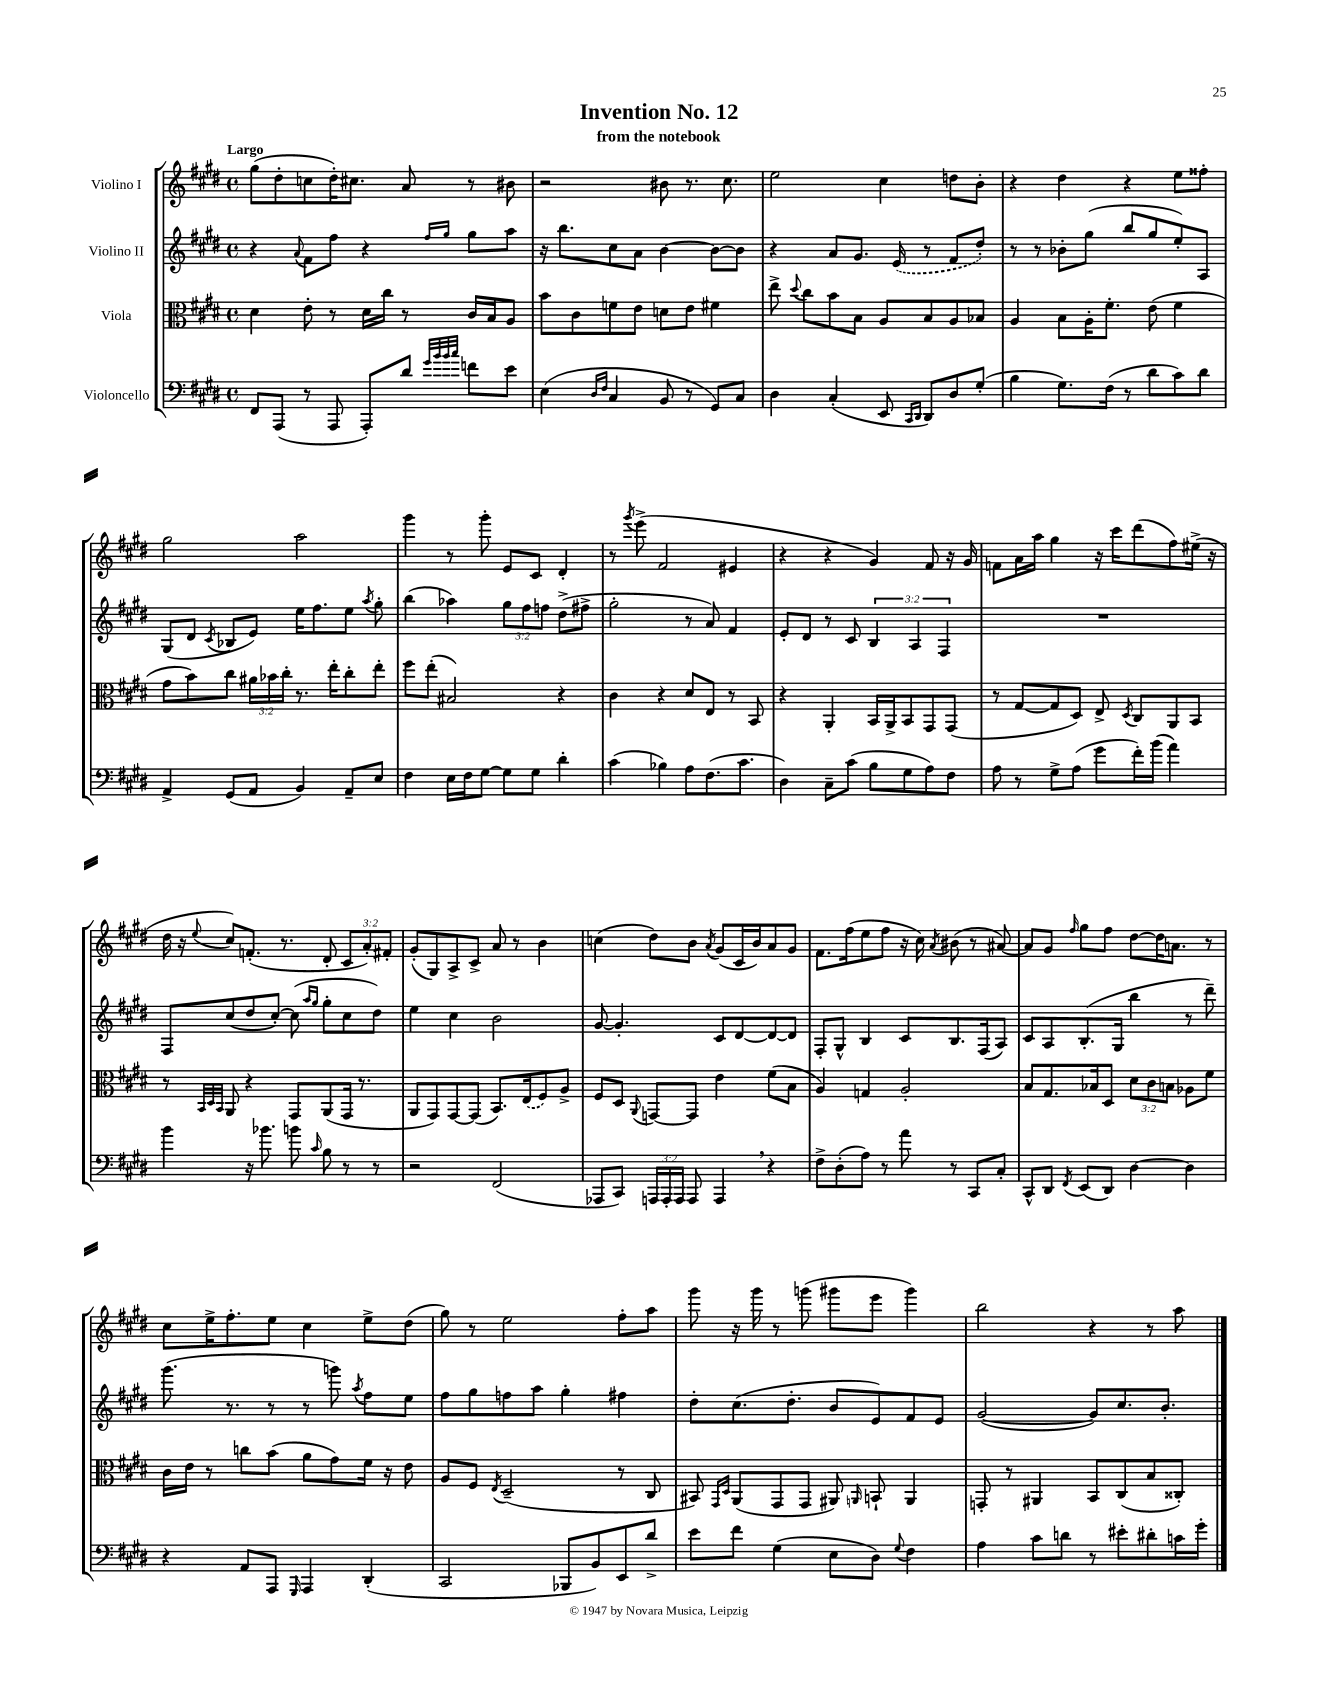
\header { title = "Invention No. 12" subtitle = "from the notebook" }
<<
\new StaffGroup <<
\new Staff = "s0" \with { instrumentName = "Violino I" } {
    \clef treble \key e \major \defaultTimeSignature \time 4/4 \override Staff.TupletNumber.text = #tuplet-number::calc-fraction-text \tempo "Largo"
    \autoBeamOff gis''8[( dis''8-. c''8 dis''16-.) cis''8.] a'8 r8 bis'8 |
    r2 bis'8 r8. cis''8. |
    e''2 cis''4 d''8[ b'8]-. |
    r4 dis''4 r4 e''8[ fisis''8]-. |
    gis''2 a''2 |
    gis'''4 r8 gis'''8-. e'8[ cis'8] dis'4-. |
    r8 \acciaccatura { gis'''8 } e'''8->( fis'2 eis'4 |
    r4 r4 gis'4) fis'8 r16 gis'16 |
    f'8[ a'16 a''16] gis''4 r16 cis'''16[ dis'''8( fis''8) eis''16]->( r16 |
    dis''16 r16 \appoggiatura { e''8 } cis''8[) f'8.]-.( r8. dis'8-. \tuplet 3/2 { cis'8[ a'8-.) fis'8]-. } |
    gis'8[-.( gis8) a8-> cis'8]-> a'8 r8 b'4 |
    c''4( dis''8[) b'8] \acciaccatura { a'8 } gis'8[( cis'16 b'16) a'8 gis'8] |
    fis'8.[ fis''16( e''8 fis''8] r16 cis''16) \acciaccatura { a'8 } bis'8( r8 ais'8~) |
    ais'8[ gis'8] \grace { fis''16 } gis''8[ fis''8] dis''8[~ dis''16 a'8.] r8 |
    cis''8[ e''16-> fis''8.-. e''8] cis''4 e''8[-> dis''8]( |
    gis''8) r8 e''2 fis''8[-. a''8] |
    gis'''8 r16 gis'''16 r8 g'''8( gis'''8[ e'''8] gis'''4) |
    b''2 r4 r8 a''8 \bar "|." |
}
\new Staff = "s1" \with { instrumentName = "Violino II" } {
    \clef treble \key e \major \defaultTimeSignature \time 4/4 \override Staff.TupletNumber.text = #tuplet-number::calc-fraction-text
    \autoBeamOff r4 \appoggiatura { a'8 } fis'8[ fis''8] r4 \grace { fis''16[ gis''16] } gis''8[ a''8] |
    r16 b''8.[ cis''8 a'8] b'4~ b'8[~ b'8] |
    r4 a'8[ gis'8.] \once \slurDashed e'16( r8 fis'8[ dis''8]-.) |
    r8 r8 bes'8[-. gis''8]( b''8[ gis''8 e''8-.) a8] |
    gis8[( dis'8] \acciaccatura { cis'8 } bes8[ e'8]) e''16[ fis''8. e''8] \acciaccatura { a''8 } gis''8-. |
    b''4( aes''4) \tuplet 3/2 { gis''8[ fis''8 f''8] } dis''8[->( fis''8]-> |
    gis''2-. r8 a'8) fis'4 |
    e'8[-. dis'8] r8 cis'8 \tuplet 3/2 { b4 a4 fis4 } |
    R1 |
    fis8[ cis''8( dis''8 cis''8]~-.) cis''8( \grace { a''16[ gis''16] } gis''8[-. cis''8 dis''8]) |
    e''4 cis''4 b'2 |
    gis'8~ gis'4.-. cis'8[ dis'8~ dis'8~ dis'8] |
    fis8[-. gis8]-^ b4 cis'8[ b8. fis16( a8]) |
    cis'8[ a8 b8.-.( gis16] b''4 r8 dis'''8--) |
    gis'''8.( r8. r8 r8 g'''8) \acciaccatura { a''8 } fis''8[ e''8] |
    fis''8[ gis''8 f''8 a''8] gis''4-. fis''4 |
    dis''8[-. cis''8.( dis''8.]-. b'8[ e'8) fis'8 e'8] |
    gis'2~( gis'8[) cis''8. b'8.]-. \bar "|." |
}
\new Staff = "s2" \with { instrumentName = "Viola" } {
    \clef alto \key e \major \defaultTimeSignature \time 4/4 \override Staff.TupletNumber.text = #tuplet-number::calc-fraction-text
    \autoBeamOff dis'4 e'8-. r8 dis'16[ cis''16] r8 cis'16[ b16 a8] |
    b'8[ cis'8 f'8 e'8] d'8[ e'8] fis'4 |
    e''8-> \appoggiatura { dis''8 } cis''8[ b'8 b8] a8[ b8 a8 bes8] |
    a4 b8[ a16-. fis'8.]-. e'8( fis'4 |
    gis'8[ b'8) cis''8] \tuplet 3/2 { ais'16[ bes'16 cis''16]-. } r8. e''16[-. cis''8-. e''8]-. |
    fis''8[ e''8]-.( bis2) r4 |
    cis'4 r4 dis'8[ e8] r8 b,8 |
    r4 a,4-. b,16[ a,16-> b,8 gis,8 gis,8]( |
    r8 gis8[~ gis8 dis8]) e8-> \acciaccatura { dis8 } cis8[ a,8 b,8] |
    r8 \grace { b,32[ dis32 b,32] } a,8 r4 gis,8[ a,8( gis,16] r8. |
    a,8[ gis,8) gis,8~ gis,8]( b,8.[) \once \slurDashed e16( fis8) a8]-> |
    fis8[ dis8] \appoggiatura { a,8 } g,8[~ g,8] e'4 fis'8[( b8] |
    a4) g4 a2-. |
    b8[ gis8. bes16 dis8] \tuplet 3/2 { dis'8[ cis'8 b8] } aes8[ fis'8] |
    cis'16[ e'16] r8 c''8[ b'8]( a'8[ gis'8) fis'16] r16 e'8 |
    a8[ fis8] \acciaccatura { e8 } dis2--( r8 cis8 |
    bis,8) \grace { gis,16[ dis16] } a,8[( gis,8 gis,8] ais,8) \grace { a,16 } b,8-! a,4 |
    g,8-. r8 ais,4 b,8[ cis8( b8 cisis8]-.) \bar "|." |
}
\new Staff = "s3" \with { instrumentName = "Violoncello" } {
    \clef bass \key e \major \defaultTimeSignature \time 4/4 \override Staff.TupletNumber.text = #tuplet-number::calc-fraction-text
    \autoBeamOff fis,8[ a,,8]( r8 a,,8 a,,8[-.) dis'8] \grace { gis'32[ b'32 b'32 cis''32] } f'8[ e'8] |
    e4( \grace { dis16[ fis16] } cis4 b,8 r8 gis,8[) cis8] |
    dis4 cis4-.( e,8 \grace { cis,16[ dis,16] } dis,8[) dis8 gis8]-.( |
    b4 gis8.[) fis16]( r8 dis'8[ cis'8) dis'8] |
    a,4-> gis,8[( a,8] b,4) a,8[-- e8] |
    fis4 e16[ fis16 gis8]~ gis8[ gis8] dis'4-. |
    cis'4( bes4) a8[ fis8.( cis'8.] |
    dis4) cis8[-- cis'8]( b8[ gis8 a8) fis8] |
    a8 r8 gis8[-> a8]( gis'8[ fis'16-.) b'16]( a'4) |
    b'4 r16 bes'8. b'8 \grace { cis'16 } b8 r8 r8 |
    r2 fis,2( |
    aes,,8[ cis,8]) \tuplet 3/2 { a,,16[ a,,16-. a,,16] } a,,8 a,,4 \breathe r4 |
    fis8[-> dis8-.( a8]) r8 a'8 r8 cis,8[ cis8]-. |
    cis,8[-^ dis,8] \acciaccatura { fis,8 } e,8[( dis,8]) dis4~ dis4 |
    r4 a,8[ a,,8] \grace { gis,,16 } a,,4 dis,4-.( |
    cis,2 bes,,8[ b,8) e,8 dis'8]-> |
    e'8[ fis'8] gis4( e8[ dis8]) \appoggiatura { gis8 } fis4 |
    a4 cis'8[ d'8] r8 eis'8[-. dis'8-. c'16 gis'16]-. \bar "|." |
}
>>
>>
\layout { \context { \Score \remove "Bar_number_engraver" } }
